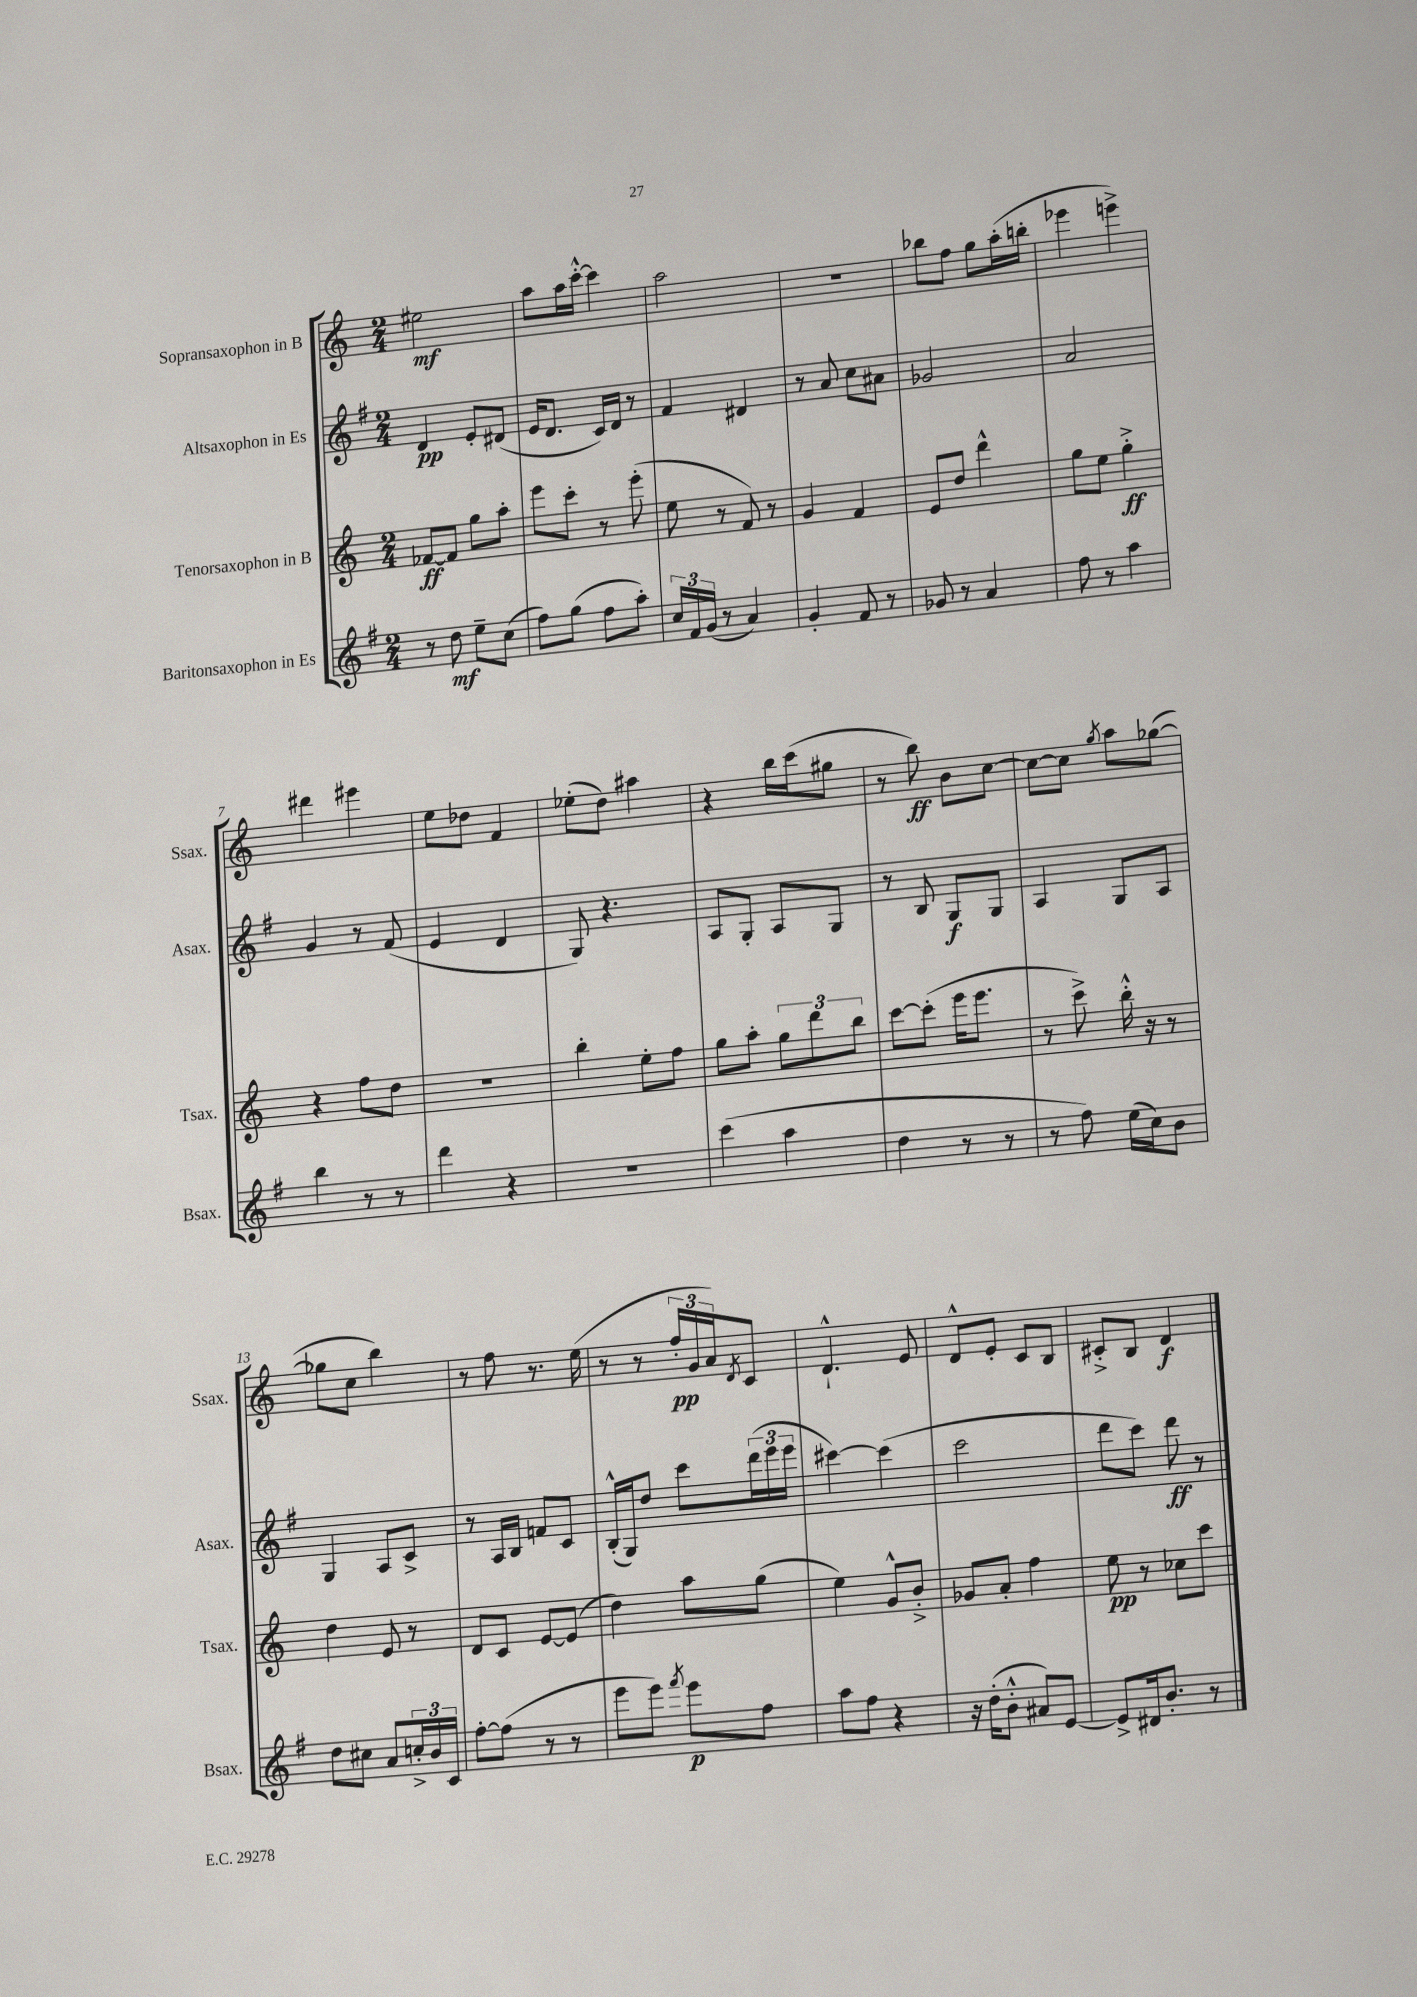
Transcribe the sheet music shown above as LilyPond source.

<<
\new StaffGroup <<
\new Staff = "s0" \with { instrumentName = "Sopransaxophon in B" shortInstrumentName = "Ssax." } {
    \clef treble \key c \major \numericTimeSignature \time 2/4
    eis''2\mf |
    a''8 a''16 c'''16~-.-^ c'''4 |
    a''2 |
    R2 |
    bes''8 f''8 g''8 a''16-.( b''16-. |
    ees'''4 e'''4->) |
    dis'''4 eis'''4 |
    e''8 des''8 f'4 |
    ees''8-.( d''8) ais''4 |
    r4 b''16 c'''16( gis''8 |
    r8 b''8\ff) b'8 c''8~ |
    c''8~ c''8 \acciaccatura { g''8 } a''8 ges''8~( |
    ges''8 c''8 b''4) |
    r8 f''8 r8. e''16( |
    r8 r8 \tuplet 3/2 { f''16-.\pp g'16 a'16) } \acciaccatura { d'8 } c'8 |
    d'4.-!-^ e'8 |
    d'8-^ e'8-. c'8 b8 |
    cis'8-.-> b8 d'4\f \bar "|." |
}
\new Staff = "s1" \with { instrumentName = "Altsaxophon in Es" shortInstrumentName = "Asax." } {
    \clef treble \key g \major \numericTimeSignature \time 2/4
    d'4\pp e'8-. dis'8( |
    e'16 d'8. c'16) d'16 r8 |
    fis'4 dis'4 |
    r8 a'8 c''8 ais'8 |
    ges'2 |
    a'2 |
    g'4 r8 fis'8( |
    e'4 d'4 |
    g8) r4. |
    a8 g8-. a8 g8 |
    r8 b8 g8\f g8 |
    a4 g8 a8 |
    g4 a8 c'8-> |
    r8 a16 b16 f'8 c'8 |
    b16-.-^( g16) d''8 c'''8 \tuplet 3/2 { d'''16( e'''16 e'''16 } |
    cis'''4~) cis'''4( |
    c'''2 |
    d'''8 c'''8) d'''8\ff r8 \bar "|." |
}
\new Staff = "s2" \with { instrumentName = "Tenorsaxophon in B" shortInstrumentName = "Tsax." } {
    \clef treble \key c \major \numericTimeSignature \time 2/4
    fes'8~\ff fes'8 g''8 a''8-. |
    e'''8 c'''8-. r8 e'''8-.( |
    e''8 r8 f'8) r8 |
    g'4 f'4 |
    e'8 d''8 d'''4-^ |
    g''8 e''8 g''4-.->\ff |
    r4 f''8 d''8 |
    r2 |
    b''4-. e''8-. f''8 |
    g''8 a''8-. \tuplet 3/2 { g''8 d'''8 b''8 } |
    c'''8~ c'''8-.( e'''16 e'''8. |
    r8 c'''8->) b''16-.-^ r16 r8 |
    d''4 e'8 r8 |
    d'8 c'8 e'8~ e'8( |
    d''4) a''8 g''8( |
    e''4) g'8-^ b'8-.-> |
    ges'8 a'8-. f''4 |
    e''8\pp r8 ces''8 c'''8 \bar "|." |
}
\new Staff = "s3" \with { instrumentName = "Baritonsaxophon in Es" shortInstrumentName = "Bsax." } {
    \clef treble \key g \major \numericTimeSignature \time 2/4
    r8 d''8\mf e''8-- c''8( |
    fis''8) g''8( fis''8 a''8-.) |
    \tuplet 3/2 { c''16 fis'16 g'16( } r8 a'4) |
    g'4-. fis'8 r8 |
    ges'8 r8 a'4 |
    fis''8 r8 a''4 |
    b''4 r8 r8 |
    d'''4 r4 |
    r2 |
    c'''4( a''4 |
    d''4 r8 r8 |
    r8 fis''8) e''16( c''16) b'8 |
    d''8 cis''8 a'8 \tuplet 3/2 { c''16-.-> b'16 c'16 } |
    fis''8~-. fis''8( r8 r8 |
    e'''8 e'''8) \acciaccatura { fis'''8 } e'''8\p fis''8 |
    a''8 fis''8 r4 |
    r16 d''16-.( b'8-.-^ ais'8) e'8~ |
    e'8-> dis'16 b'8.-. r8 \bar "|." |
}
>>
>>
